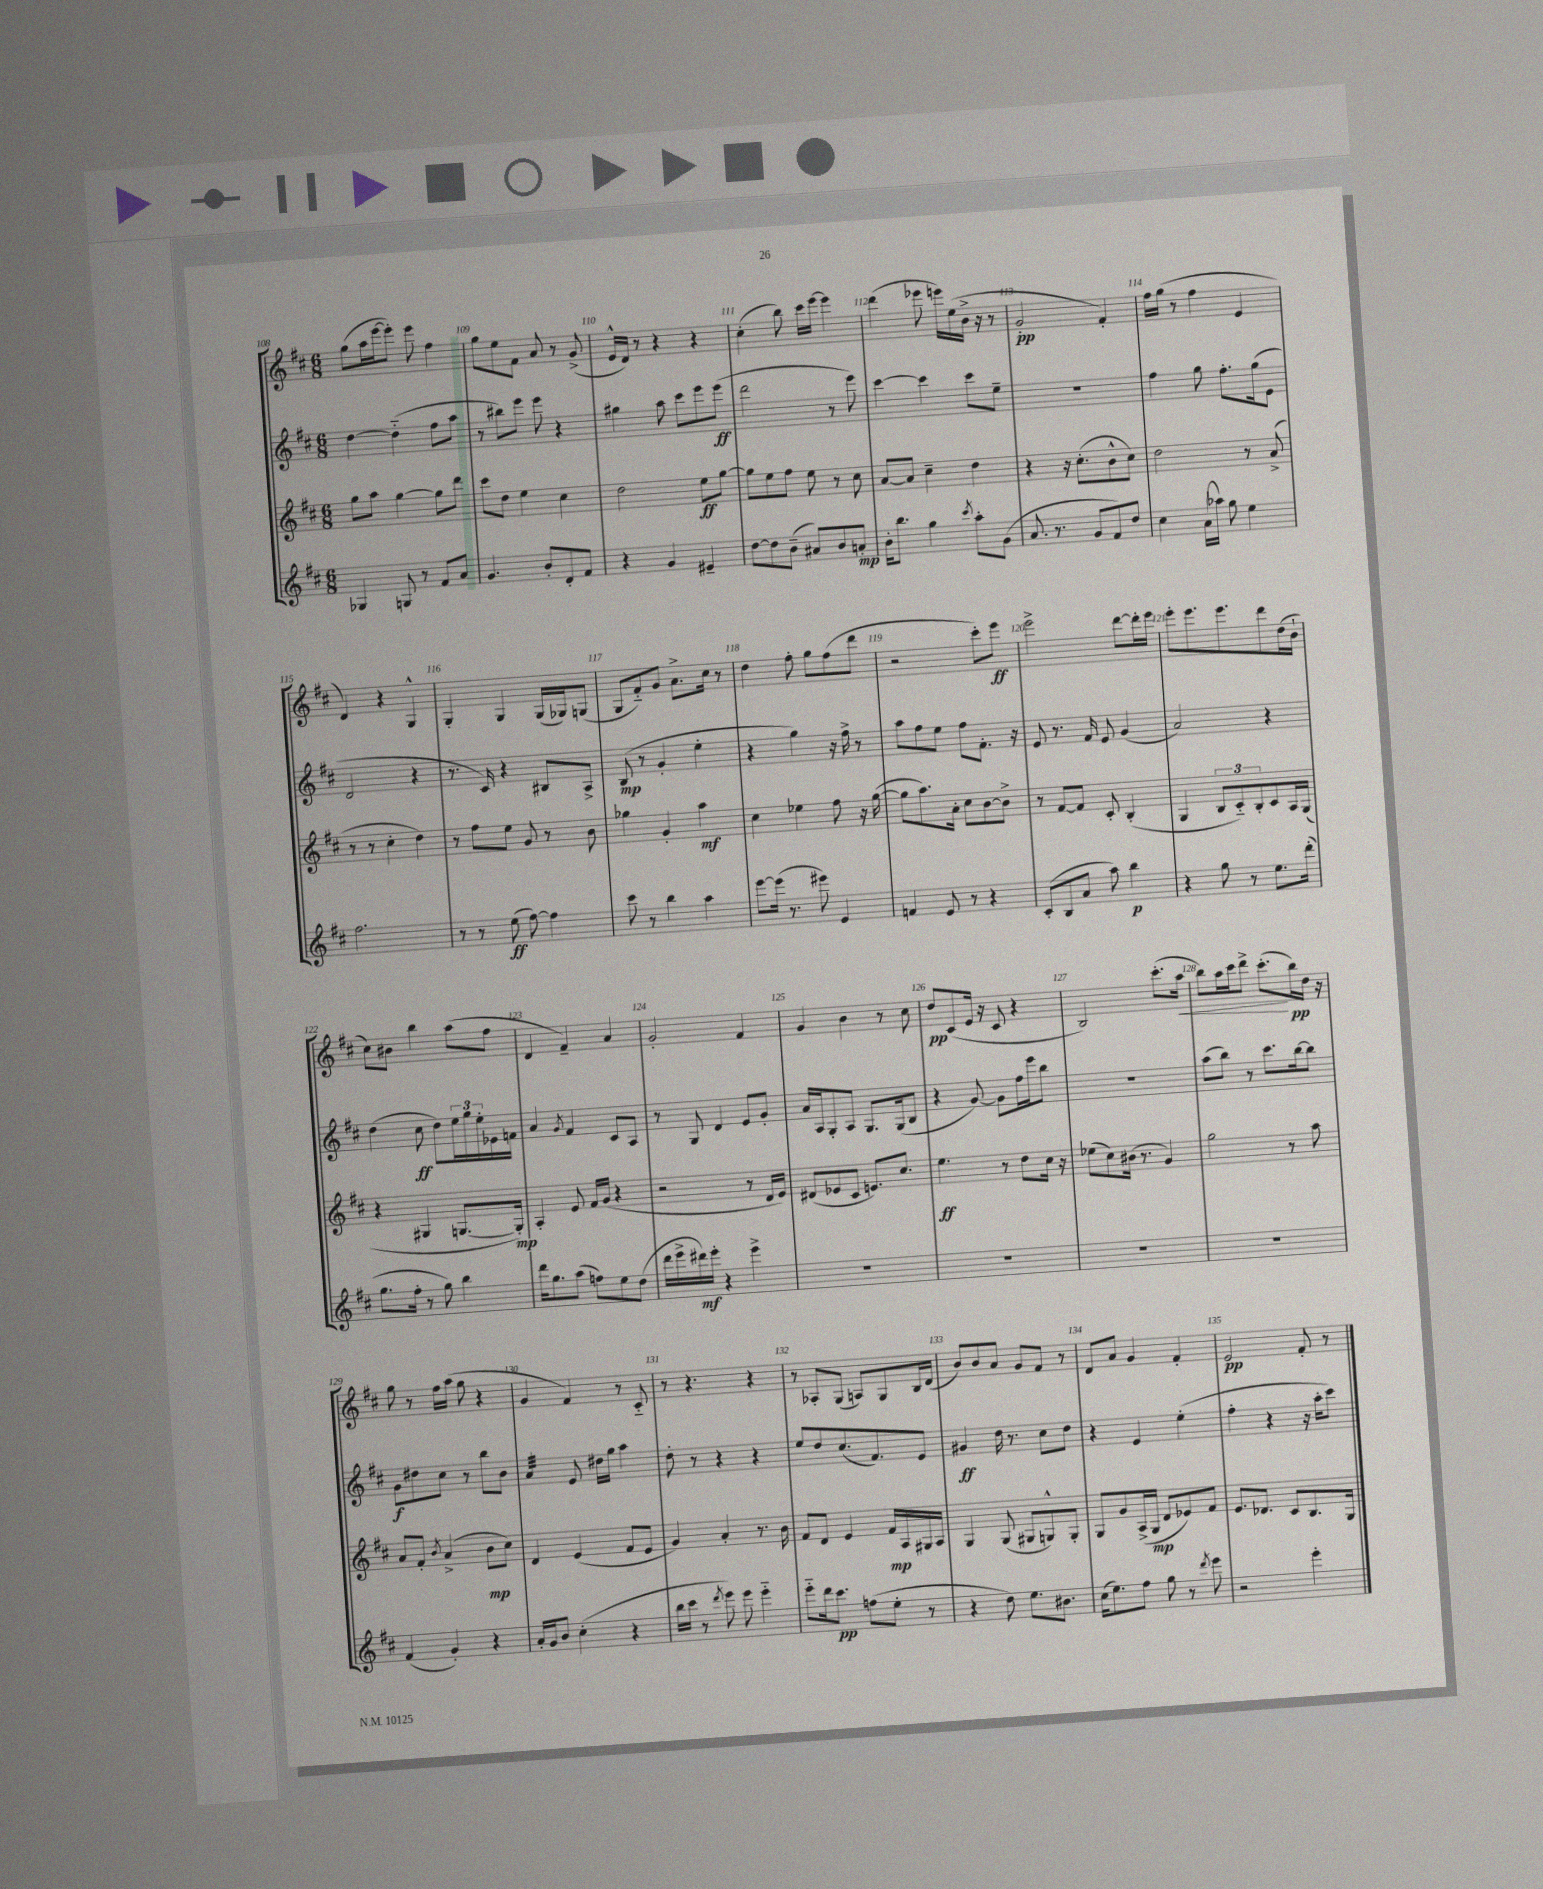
<<
\new StaffGroup <<
\new Staff = "s0" {
    \clef treble \key d \major \numericTimeSignature \time 6/8
    g''8( a''16 e'''16~ e'''8-.) e'''8 fis''4 |
    g''8 e''8 fis'8 a'8 r8 g'8->( |
    e'16-^ d'16) r8 r4 r4 |
    cis''4-.( b''8) cis'''16 e'''16~ e'''4 |
    d'''4( ees'''8 e'''16) e''16( b'16-> r16 r8 |
    g'2-.\pp fis'4-.) |
    fis''16 g''16( r8 fis''4 e'4 |
    d'4) r4 g4-^ |
    g4-. g4 g16( ges16) g8( |
    g8 fis'8-_) g'8 a'8.-> cis''16 r8 |
    d''4 fis''8-. g''8 fis''8( d'''8 |
    r2 cis'''8-.) e'''8\ff |
    e'''2-> d'''8~ d'''16-. e'''16 |
    e'''8-. e'''8. e'''8. d'''8 d''16( b'16-! |
    cis''8) bis'8 b''4 a''8( fis''8 |
    d'4 fis'4--) a'4 |
    g'2-. fis'4 |
    g'4 b'4 r8 cis''8 |
    d''8\pp cis'8( e'16 r16 cis'8 r4 |
    b2) cis'''8.-.( a''16\< |
    b''8) a''16 cis'''16 d'''8-> cis'''8.-.\!( b''16\pp) d''16 r16 |
    g''8 r8 fis''16 a''16( g''8 r4 |
    g'4 fis'4) r8 cis'8-_ |
    r8 r4. r4 |
    r8 aes8-. g8( a8) g8 b16 d'16( |
    b'8) b'8 a'8 g'8 fis'8 r8 |
    d'8 a'8 g'4 fis'4-. |
    e'2\pp fis'8-. r8 \bar "|." |
}
\new Staff = "s1" {
    \clef treble \key d \major \numericTimeSignature \time 6/8
    d''4~ d''4-_( fis''8 a''8 |
    r8 bis''8) e'''8 e'''8 r4 |
    gis''4 a''8 cis'''8 e'''8 e'''8\ff( |
    d'''2 r8 e'''8) |
    cis'''4~ cis'''4 cis'''8 e''8-- |
    R2. |
    fis''4 g''8 fis''8.-. g''16( e'8 |
    d'2 r4 |
    r8. cis'16) r4 bis8 a8-> |
    b8\mp( r8 g'4-. e''4-. |
    r4 g''4) r16 fis''16-> r8 |
    a''8 fis''8 e''8 fis''8 fis'8.-. r16 |
    e'8 r8. fis'16 e'8 g'4( |
    a'2) r4 |
    d''4( cis''8\ff d''8) \tuplet 3/2 { e''16 g''16 e''16-. } ees'16 f'16 |
    a'4 \acciaccatura { g'8 } fis'4 cis'8 a8 |
    r8 g8 d'4 e'8 g'8-. |
    a'16 a16 g8-. a8 g8. g16( b8 |
    r4 g'8~) g'8 fis''16 e'''16 b''8 |
    R2. |
    a''8( b''8) r8 cis'''8. b''16~ b''8 |
    g'8\f dis''8 cis''8 r8 b''8 b'8 |
    a'4:32 e'8 dis''16 g''16 a''4 |
    d''8-. r8 r4 r4 |
    e''8 d''8 cis''8.( fis'8.) e'8 |
    gis'4\ff d''16 r8. cis''8 d''8 |
    r4 e'4 e''4-.( |
    fis''4-. r4 r16 a''16-. cis'''8) \bar "|." |
}
\new Staff = "s2" {
    \clef treble \key d \major \numericTimeSignature \time 6/8
    g''8 a''8 g''4~ g''8 d'''8 |
    cis'''8 d''8 e''4 cis''4 |
    d''2 e''8\ff g''8~ |
    g''8 e''8 fis''8 e''8 r8 cis''8 |
    a'8~ a'8 cis''4-- d''4 |
    r4 r16 cis''8.-.( b'8-^ cis''8) |
    d''2 r8 a'8->( |
    r8 r8 cis''4-. d''4) |
    r8 fis''8 e''8 g'8 r8 b'8 |
    ges''4 g'4-. a''4\mf |
    cis''4 ees''4 fis''8 r16 g''16~( |
    g''8 a''8.) a'16-. cis''8 b'8~ b'8-> |
    r8 fis'8~ fis'8 cis'8-. b4-.( |
    g4 \tuplet 3/2 { b8 cis'8-_) b8-. } cis'8 a16 g16( |
    r4 gis4 g8.~ g16-.\mp) |
    a4-. e'8 fis'16 g'16( r4 |
    r2 r8 d'16 e'16) |
    dis'8( ees'8 cis'8 e'8.) cis''8. |
    e''4.\ff r8 d''8 cis''16 r16 |
    ees''8( cis''8) bis'16( r8. g'4) |
    g''2 r8 a''8 |
    a'8 fis'8-. \acciaccatura { b'8 } a'4->( b'8\mp cis''8) |
    d'4 e'4( fis'8 e'8 |
    g'4) a'4-. r8. b'16 |
    fis'8 d'8 e'4 fis'16\mp a16 gis16 a16 |
    g4 g8( gis8 g8-^) g8-. |
    g8 g'8 a16->( g16\mp d'8 ees'8) fis'8 |
    e'8. des'8. cis'8 b8. g16 \bar "|." |
}
\new Staff = "s3" {
    \clef treble \key d \major \numericTimeSignature \time 6/8
    ges4 g8 r8 fis'8 a'8 |
    g'4. b'8-. d'8-. fis'8 |
    r4 g'4 eis'4-- |
    d''8~ d''8 b'8--( ais'8) b'8 a'8-.\mp |
    b'16-. b''8. g''4 \acciaccatura { cis'''8 } a''8-. g'8( |
    a'8. r8. g'8 fis'8) d''8 |
    cis''4 a'16( aes''16) g''8 e''4 |
    fis''2. |
    r8 r8 e''8\ff( fis''8~) fis''4 |
    cis'''8 r8 b''4 a''4 |
    e'''8~ e'''16( r8. eis'''8) e'4 |
    f'4 e'8 r8 r4 |
    cis'8-.( b8 a'8 a''8) b''4\p |
    r4 g''8 r8 e''8. d'''16-.( |
    g''8. fis''16-. r8 g''8) b''4 |
    d'''16 g''8. a''8( f''8) e''8 d''8( |
    d'''16 e'''16-> dis'''16\mf) e'''16-. r4 e'''4-> |
    R2. |
    R2. |
    R2. |
    R2. |
    fis'4( g'4-.) r4 |
    a'16-. g'16 b'8 cis''4-.( r4 |
    b''16 cis'''16 r8 \acciaccatura { d'''8 } e'''8) e'''8 e'''4-_ |
    e'''8-_ d'''16 cis'''8.\pp f''8( e''8-. r8 |
    r4 d''8) e''8. bis'8. |
    cis''16( e''8.) fis''8 g''8 r8 \acciaccatura { d'''8 } e'''8 |
    r2 e'''4-. \bar "|." |
}
>>
>>
\layout { \context { \Score currentBarNumber = #108 \override BarNumber.break-visibility = ##(#f #t #t) barNumberVisibility = #all-bar-numbers-visible } }
